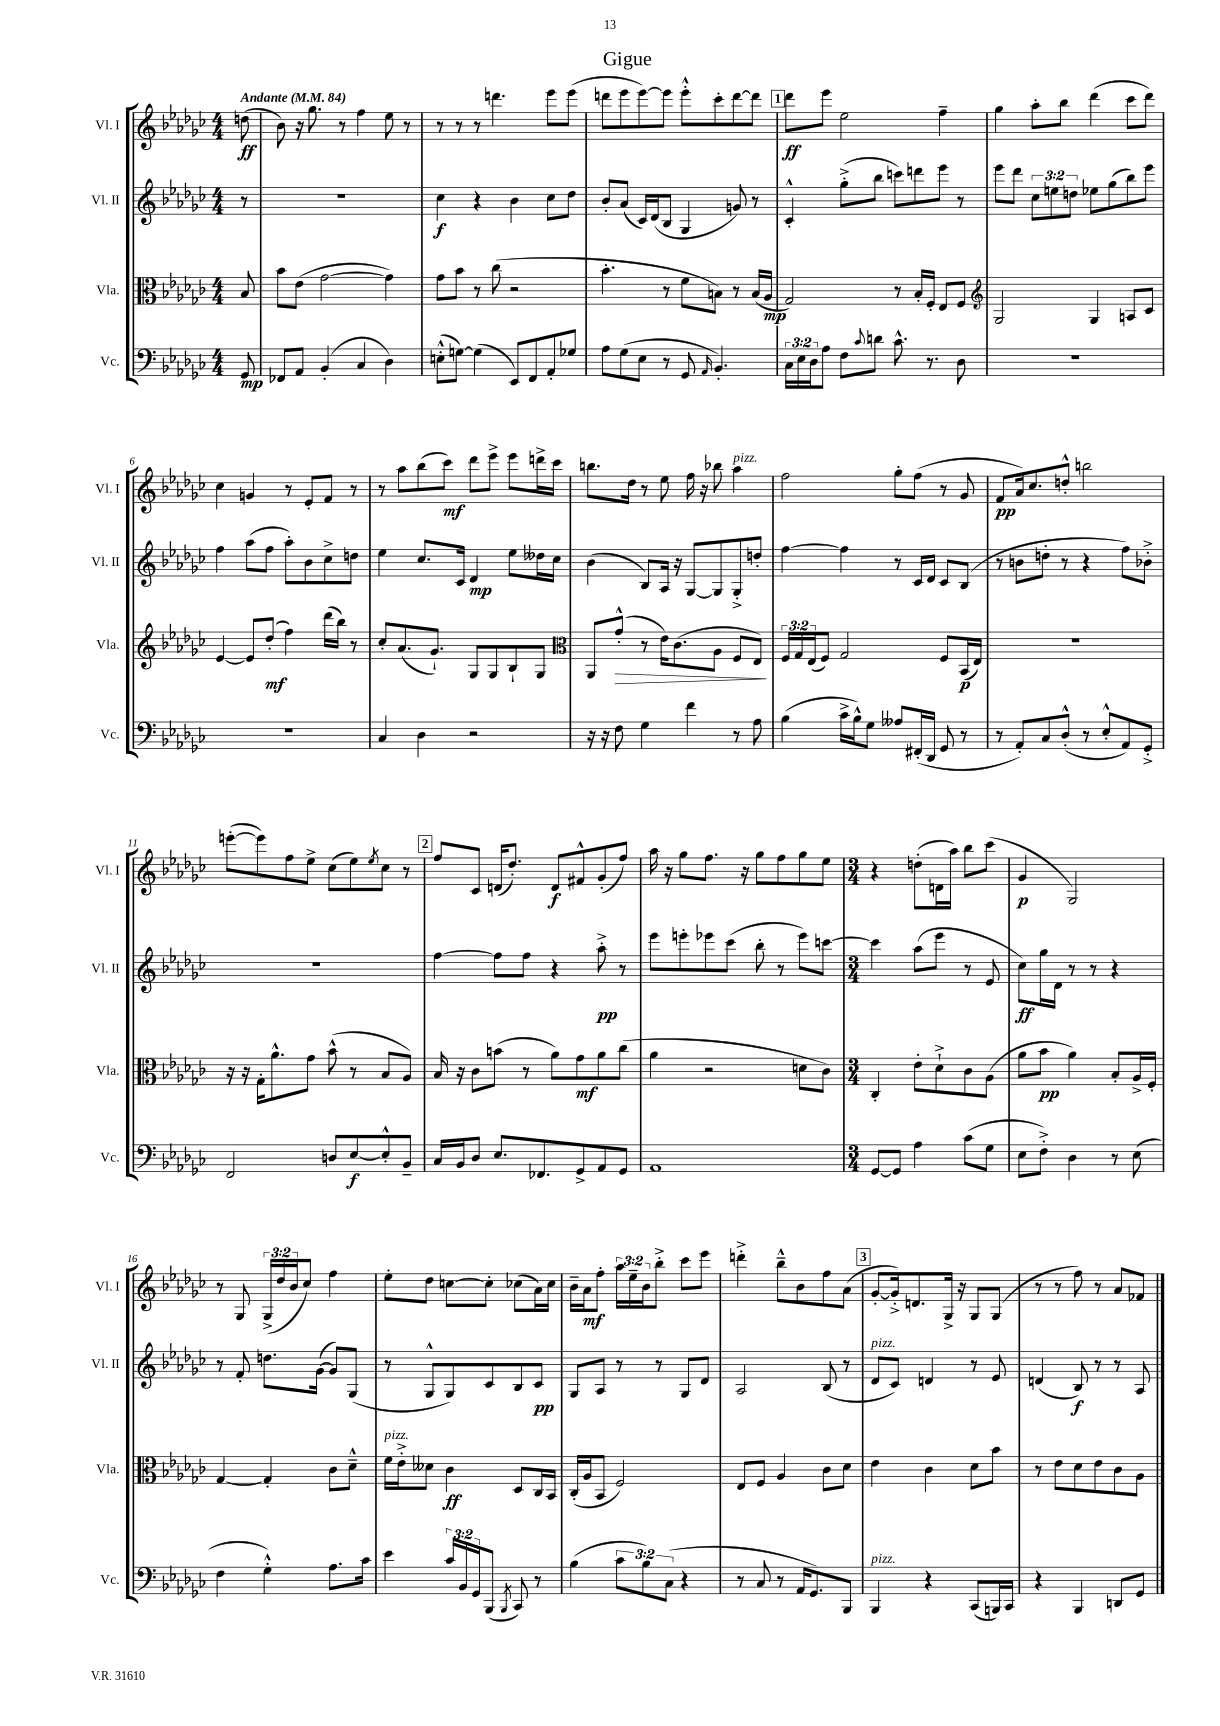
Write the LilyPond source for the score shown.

\header { title = "Gigue" }
<<
\new StaffGroup <<
\new Staff = "s0" \with { instrumentName = "Vl. I" shortInstrumentName = "Vl. I" } {
    \clef treble \key ges \major \numericTimeSignature \time 4/4 \override Staff.TupletNumber.text = #tuplet-number::calc-fraction-text \partial 8 \tempo "Andante" 4 = 84
    d''8\ff( |
    bes'8) r16 ges''8. r8 f''4 ees''8 r8 |
    r8 r8 r8 d'''4. ees'''8 ees'''8( |
    d'''8 ees'''8 ees'''8~) ees'''8 ees'''8-.-^ ces'''8-. d'''8~ d'''8 |
    \mark \markup { \box "1" } des'''8\ff ees'''8 ees''2 f''4-- |
    ges''4 aes''8-. bes''8 des'''4( ces'''8 des'''8) |
    ces''4 g'4 r8 ees'8-. f'8 r8 |
    r8 aes''8 bes''8( ces'''8\mf) des'''8 ees'''8-> ees'''8 d'''16-> ces'''16 |
    b''8. des''16 r8 ees''8 f''16 r16 bes''8 aes''4^\markup { \italic "pizz." } |
    f''2 ges''8-. f''8( r8 ges'8 |
    f'8\pp aes'16) ces''8. d''8-.-^ b''2 |
    e'''8~-.( e'''8) f''8 ees''8-> ces''8( ees''8) \acciaccatura { ees''8 } ces''8 r8 |
    \mark \markup { \box "2" } f''8 ces'8 d'16( des''8.-.) d'8\f fis'8-^ ges'8-.( f''8) |
    aes''16 r16 ges''8 f''8. r16 ges''8 f''8 ges''8 ees''8 |
    \numericTimeSignature \time 3/4 r4 d''8-.( d'16 aes''16) bes''8 ces'''8( |
    ges'4\p ges2) |
    r8 ges8 \tuplet 3/2 { ges16->( des''16 bes'16 } ces''8) f''4 |
    ees''8-. des''8 c''8~ c''8-. ces''8( aes'16) ces''16 |
    bes'16-- aes'16\mf f''8-. \tuplet 3/2 { aes''16 ees''16-- bes'16 } bes''8-.-> ces'''8 ees'''8 |
    d'''4-.-> bes''8---^ bes'8 f''8 aes'8( |
    \mark \markup { \box "3" } ges'8~-. ges'16-.->) d'8. ges16-> r16 ges8 ges8( |
    r8 r8 f''8) r8 aes'8 fes'8 \bar "|." |
}
\new Staff = "s1" \with { instrumentName = "Vl. II" shortInstrumentName = "Vl. II" } {
    \clef treble \key ges \major \numericTimeSignature \time 4/4 \override Staff.TupletNumber.text = #tuplet-number::calc-fraction-text \partial 8
    r8 |
    R1 |
    ces''4\f r4 bes'4 ces''8 des''8 |
    bes'8-. aes'8( ces'16) des'16( bes8 ges4 g'8) r8 |
    \mark \markup { \box "1" } ces'4-.-^ ges''8-.->( bes''8 c'''8) d'''8 ees'''8 r8 |
    ees'''8 des'''8 \tuplet 3/2 { ces''8 e''8 d''8 } ees''8 ges''8( bes''8) ees'''8 |
    f''4 aes''8( f''8 aes''8-.) bes'8 ces''8-> d''8 |
    ees''4 ces''8. ces'16 des'4\mp ees''8 deses''16 ces''16 |
    bes'4( bes8) aes16 r16 ges8~ ges8 ges8-.-> d''8-. |
    f''4~ f''4 r8 ces'16 des'16 ces'8 bes8( |
    r8 b'8 d''8-. r8 r4 f''8) bes'8-.-> |
    r1 |
    \mark \markup { \box "2" } f''4~ f''8 f''8 r4 aes''8-.->\pp r8 |
    ees'''8 e'''8-. ees'''8 ces'''8( bes''8-. r8 ees'''8) c'''8~ |
    \numericTimeSignature \time 3/4 c'''4 aes''8( ees'''8 r8 ees'8 |
    ces''8\ff) ges''16 des'16 r8 r8 r4 |
    r8 f'8-. d''8. ges'16~( ges'8) ges8( |
    r8 ges8-^ ges8) ces'8 bes8 ces'8\pp |
    ges8 aes8 r8 r8 ges8 des'8 |
    aes2 bes8( r8 |
    \mark \markup { \box "3" } des'8^\markup { \italic "pizz." } ces'8) d'4 r8 ees'8 |
    d'4( bes8\f) r8 r8 aes8 \bar "|." |
}
\new Staff = "s2" \with { instrumentName = "Vla." shortInstrumentName = "Vla." } {
    \clef alto \key ges \major \numericTimeSignature \time 4/4 \override Staff.TupletNumber.text = #tuplet-number::calc-fraction-text \partial 8
    bes8 |
    bes'8 ees'8( ges'2~ ges'4) |
    ges'8 bes'8 r8 ces''8( r2 |
    bes'4.-. r8 f'8 b8) r8 b16( aes16\mp |
    \mark \markup { \box "1" } ges2) r8 bes16-. f16-. ees8 f8 |
    \clef treble ges2 ges4 a8 ces'8 |
    ees'4~ ees'8 des''8-.\mf( f''4) des'''16( bes''16) r8 |
    ces''8-. aes'8.( ges'8.-!) ges8 ges8 bes8-! ges8 |
    \clef alto aes,8 ges'8-.-^\>( r8 ees'16) ces'8.( aes8 f8 ees8\!) |
    \tuplet 3/2 { f16 ges16 ees16( } f8) ges2 f8 bes,16\p( ees16) |
    R1 |
    r16 r16 ges16-. aes'8.-^ ges'8 bes'8-^( r8 bes8 aes8) |
    \mark \markup { \box "2" } bes16 r16 ces'8 b'8( r8 aes'8) ges'8\mf aes'8 ces''8( |
    aes'4 r2 d'8 ces'8) |
    \numericTimeSignature \time 3/4 ces4-. ees'8-. des'8-!-> ces'8 aes8( |
    aes'8 bes'8\pp aes'4) bes8-. aes16-> f16-. |
    ges4~ ges4-. ces'8 des'8---^ |
    f'16^\markup { \italic "pizz." } ees'16-.-> deses'8 ces'4\ff des8 ces16 bes,16 |
    ces16-.( aes16 bes,8 f2) |
    ees8 f8 aes4 ces'8 des'8 |
    \mark \markup { \box "3" } ees'4 ces'4 des'8 bes'8 |
    r8 ees'8 des'8 ees'8 ces'8 aes8 \bar "|." |
}
\new Staff = "s3" \with { instrumentName = "Vc." shortInstrumentName = "Vc." } {
    \clef bass \key ges \major \numericTimeSignature \time 4/4 \override Staff.TupletNumber.text = #tuplet-number::calc-fraction-text \partial 8
    ges,8\mp |
    fes,8 aes,8 bes,4-.( ces4 des4) |
    e8-.-^( g8~) g4( ees,8) f,8 aes,8-. ges8 |
    aes8 ges8( ees8 r8 ges,8 \grace { aes,16 } bes,4.-.) |
    \mark \markup { \box "1" } \tuplet 3/2 { ces16 ees16 des16 } aes8 f8 \appoggiatura { ces'8 } d'8 ces'8.-^ r8. des8 |
    R1 |
    R1 |
    ces4 des4 r2 |
    r16 r16 f8 ges4 f'4 r8 aes8 |
    bes4( ces'16-> bes16-^) ges8 aeses8 fis,16-.( des,16 ges,8 r8 |
    r8 aes,8-.) ces8 des8-.-^( r8 ees8-.-^ aes,8) ges,8-.-> |
    f,2 d8 ees8~\f ees8-.-^ bes,8-- |
    \mark \markup { \box "2" } ces16 bes,16 des8 ees8. fes,8. ges,8-> aes,8 ges,8 |
    aes,1 |
    \numericTimeSignature \time 3/4 ges,8~ ges,8 aes4 ces'8( ges8 |
    ees8 f8-.->) des4 r8 ees8( |
    f4 ges4-.-^) aes8. ces'16 |
    ees'4 \tuplet 3/2 { ces'16 bes,16 ges,16 } bes,,8( \acciaccatura { bes,,8 } ces,8) r8 |
    bes4( \tuplet 3/2 { ces'8 bes8) ces8( } r4 |
    r8 ces8 r8 aes,16 ges,8.) bes,,8 |
    \mark \markup { \box "3" } bes,,4^\markup { \italic "pizz." } r4 ces,8( b,,16) ces,16 |
    r4 bes,,4 d,8 ges,8 \bar "|." |
}
>>
>>
